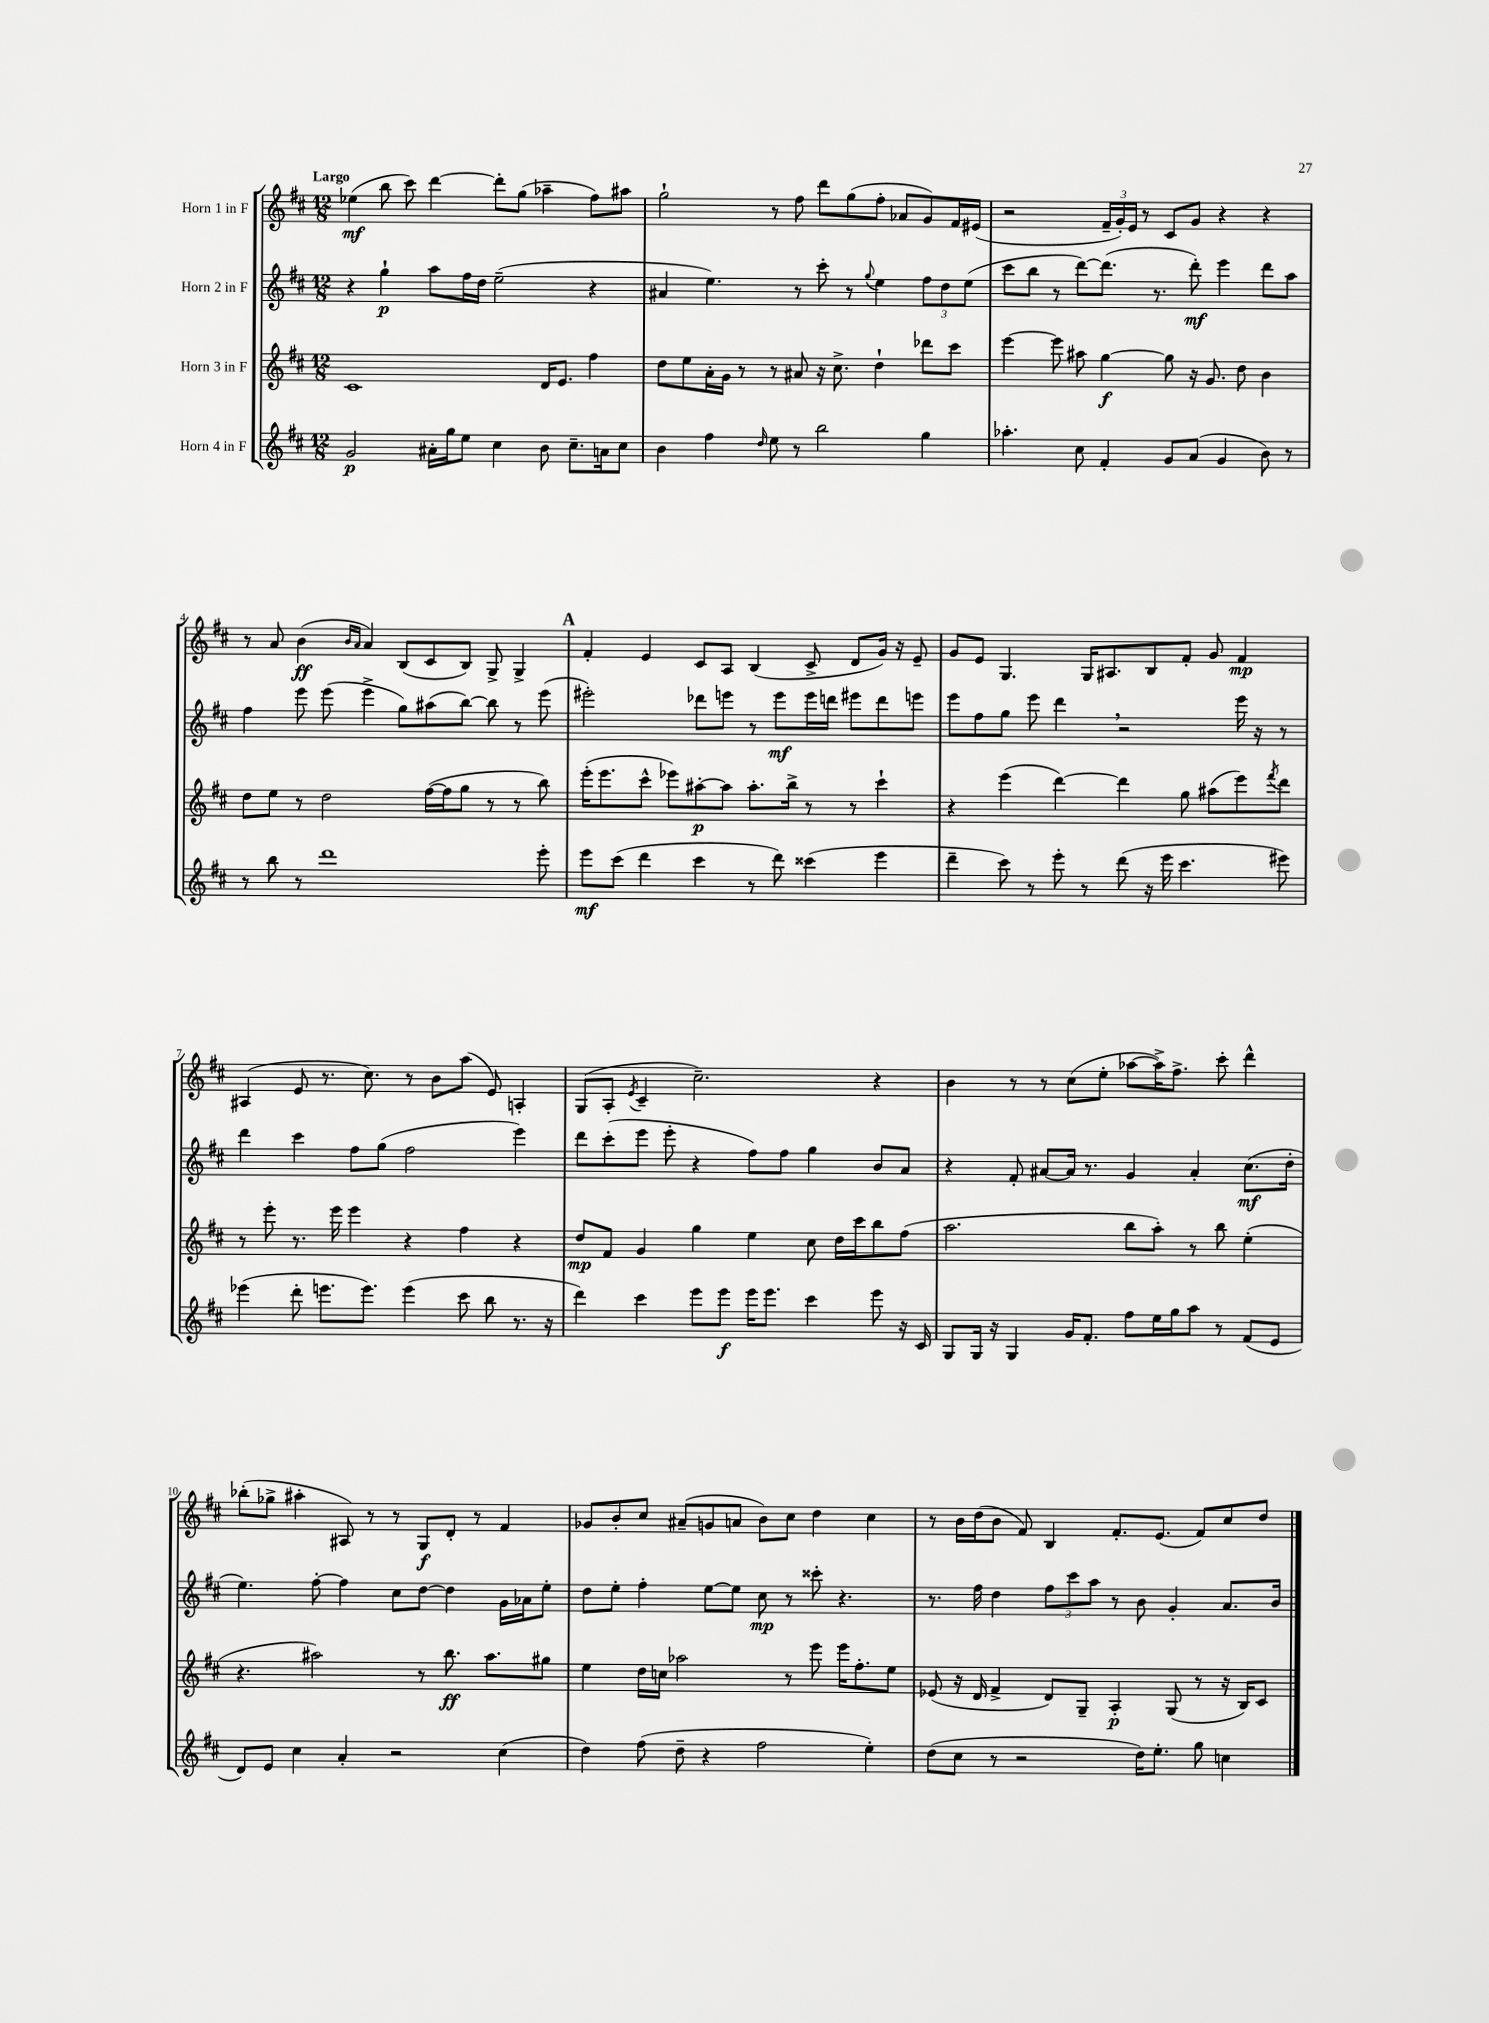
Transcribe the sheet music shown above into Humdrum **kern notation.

**kern	**kern	**kern	**kern
*staff4	*staff3	*staff2	*staff1
*clefG2	*clefG2	*clefG2	*clefG2
*k[f#c#]	*k[f#c#]	*k[f#c#]	*k[f#c#]
*M12/8	*M12/8	*M12/8	*M12/8
2g/	1c#	4r	(4ee-\
.	.	4gg`\	8bb\
.	.	.	8ccc#\)
16a#'\LL	.	8aa\L	[4ddd\
16gg\J	.	.	.
8ee\J	.	16ff#\L	.
.	.	16dd\JJ	.
4cc#\	.	(2ee~\	8ddd'\]L
.	.	.	(8gg\J
8b\	16d/LK	.	4aa-~\
.	8.e/J	.	.
8.cc#~\L	.	.	.
.	4ff#\	4r	8ff#\L)
16a\k	.	.	.
8cc#\J	.	.	8aa#\J
=	=	=	=
4b\	8dd\L	4a#/	2gg`\
.	8ee\	.	.
4ff#\	16a'\L	4.ee\)	.
.	16g\JJ	.	.
.	8r	.	.
16qqdd/	.	.	.
8ee\	8r	.	8r
8r	8a#/	8r	8ff#\
2bb\	16r	8ccc#'\	8ddd\L
.	8.cc#^\	.	.
.	.	8r	(8gg\
.	.	8qqgg/	.
.	4dd`\	4ee\	8ff#'\J
.	.	.	8a-/L
4gg\	8ddd-\L	12ff#\L	8g/)
.	.	12dd\	.
.	8ccc#\J	.	16f#/L
.	.	(12ee\J	.
.	.	.	(16e#/JJ
=	=	=	=
4.aa-'\	[4eee\	8ccc#\L	2r
.	.	8bb\J	.
.	8eee\]	8r	.
8cc#\	8aa#\	[8ddd\L)	.
4f#'/	[4gg\	(8.ddd\]J	24f#~/LL
.	.	.	24g'/)
.	.	.	24e/JJ
.	.	.	8r
.	.	8.r	.
8g/L	8gg\]	.	8c#/L
(8a/J	16r	8ddd'\)	8g/J
.	8.g/	.	.
4g/	.	4eee\	4r
.	8dd\	.	.
8b\)	4b\	8ddd\L	4r
8r	.	8aa\J	.
=	=	=	=
8r	8dd\L	4ff#\	8r
8bb\	8ee\J	.	8a/
8r	8r	8eee\	(4b\
1ddd	2dd\	(8eee\	.
.	.	.	16qqb/LL
.	.	.	16qqa/JJ
.	.	4eee^\	4a/)
.	.	8gg\L)	(8B/L
.	([16ff#\LL	(8aa#\	8c#/
.	16ff#\]J	.	.
.	8gg\J	[8bb\J)	8B/J)
.	8r	8bb\]	8G^/
.	8r	8r	4G^/
8eee'\	8bb\)	(8eee\	.
=	=	=	=
8eee\L	(16eee'\LK	2eee#'\)	4f#'/
.	8.eee\	.	.
(8ccc#\J	.	.	.
4ddd\	8ccc#^^\J	.	4e/
.	8eee-\L)	.	.
4ccc#\	[8aa#'\	8ddd-\L	8c#/L
.	8aa#\]J	8eee\J	8A/J
8r	8.aa#'\L	8r	(4B/
8ddd\)	.	8eee\L	.
.	16bb^\Jk	.	.
(4ccc##\	8r	16eee\L	8c#^/
.	.	16ddd\JJ	.
.	8r	8eee#\L	8d/L
4eee\	4ccc#`\	8ddd\	16g/Jk)
.	.	.	16r
.	.	8eee\J	8e~/
=	=	=	=
4ddd~\	4r	8eee\L	8g/L
.	.	8ff#\	8e/J
8ccc#\)	(4eee\	8gg\J	4.G/
8r	.	8eee\	.
8eee'\	[4ddd\)	4ddd\	.
8r	.	.	16G/LK
.	.	.	8.A#/
(8ddd\	4ddd\]	2r	.
16r	.	.	8B/
16eee\	.	.	.
4.ccc#\	8gg\	.	8f#'/J
.	(8aa#\L	.	8g/
.	8eee\)	16eee\	4f#/
.	.	16r	.
.	8qfff#/	.	.
8eee#\)	8ddd\J	8r	.
=	=	=	=
(4eee-\	8r	4ddd\	(4A#/
.	8eee'\	.	.
8ddd'\	8.r	4ccc#\	8e/
8.eee\L	.	.	8.r
.	16eee\	.	.
.	4eee\	8ff#\L	.
8.eee\J)	.	.	8.cc#\)
.	.	(8gg\J	.
(4eee\	4r	2ff#\	8r
.	.	.	8b\L
8ccc#\	4ff#\	.	(8aa\J
8bb\	.	.	8e/)
8.r	4r	4eee\)	4A'/
16r	.	.	.
=	=	=	=
4ddd\)	8dd/L	8ddd\L	(8G/L
.	8f#/J	(8ccc#'\	8A'/J
.	.	.	8qe/
4ccc#\	4g/	8eee\J	4c#~/
.	.	8eee'\	.
8eee\L	4gg\	4r	2.cc#~\)
8eee\J	.	.	.
16eee\LK	4ee\	8ff#\L)	.
8.eee\J	.	.	.
.	.	8ff#\J	.
4ccc#\	8cc#\	4gg\	.
.	16dd\LL	.	.
.	16ccc#\J	.	.
8eee\	8bb\	8b/L	4r
16r	(8ff#\J	8a/J	.
16c#/	.	.	.
=	=	=	=
8G/L	2.aa\	4r	4b\
16G/Jk	.	.	.
16r	.	.	.
4G/	.	8f#'/	8r
.	.	[8a#/L	8r
16g/LK	.	16a#/]Jk	(8cc#\L
8.f#'/J	.	8.r	.
.	.	.	8ee'\J
8ff#\L	8bb\L	4g/	[8aa-\L
16ee\L	8aa'\J)	.	16aa-^\]K)
16gg\J	.	.	8.ff#^\J
8aa\J	8r	4a#'/	.
8r	8bb\	.	8ccc#'\
(8f#/L	(4ee'\	(8.cc#\L	4ddd^^\
8e/J	.	.	.
.	.	16dd'\Jk	.
=	=	=	=
8d/L)	4.r	4.ee\)	(8bb-'\L
8e/J	.	.	8gg-^\J
4cc#\	.	.	4aa#'\
.	2aa#\)	[8ff#'\	.
4a'/	.	4ff#\]	8A#/)
.	.	.	8r
2r	.	8cc#\L	8r
.	8r	[8dd\J	8G/L
.	8.bb\	4dd\]	8d'/J
.	.	.	8r
.	8.aa#\L	.	.
(4cc#\	.	16g\LL	4f#/
.	.	16a-\J	.
.	8gg#\J	8ee'\J	.
=	=	=	=
4dd\)	4ee\	8dd\L	8g-/L
.	.	8ee'\J	8b'/
(8ff#\	16dd\LL	4ff#'\	8cc#/J
.	16cc\JJ	.	.
8dd~\	2aa-\	.	(8a#~/L
4r	.	[8ee\L	8g/
.	.	8ee\]J	8a/J
2ff#\	.	8cc#\	8b\L)
.	8r	8r	8cc#\J
.	8eee\	8ccc##'\	4dd\
.	16eee\LK	4.r	.
.	8.ff#'\	.	.
4ee'\)	.	.	4cc#\
.	8ee\J	.	.
=	=	=	=
(8dd\L	(8e-/	8.r	8r
8cc#\J	16r	.	16b\LL
.	16d/	16ff#\	(16dd\J
8r	4f#^/	4dd\	8b\J
2r	.	.	8f#/)
.	8d/L)	12ff#\L	4B/
.	.	12ccc#\	.
.	8G~/J	.	.
.	.	12aa\J	.
.	4A'/	8r	8.f#'/L
16dd\LK)	.	8b\	.
8.ee'\J	.	.	(8.e/J
.	(8G/	4g'/	.
8gg\	8r	.	8f#/L)
4cc\	16r	8.a/L	8cc#/
.	16B/LK)	.	.
.	8c#/J	.	8dd/J
.	.	16b/Jk	.
==	==	==	==
*-	*-	*-	*-
